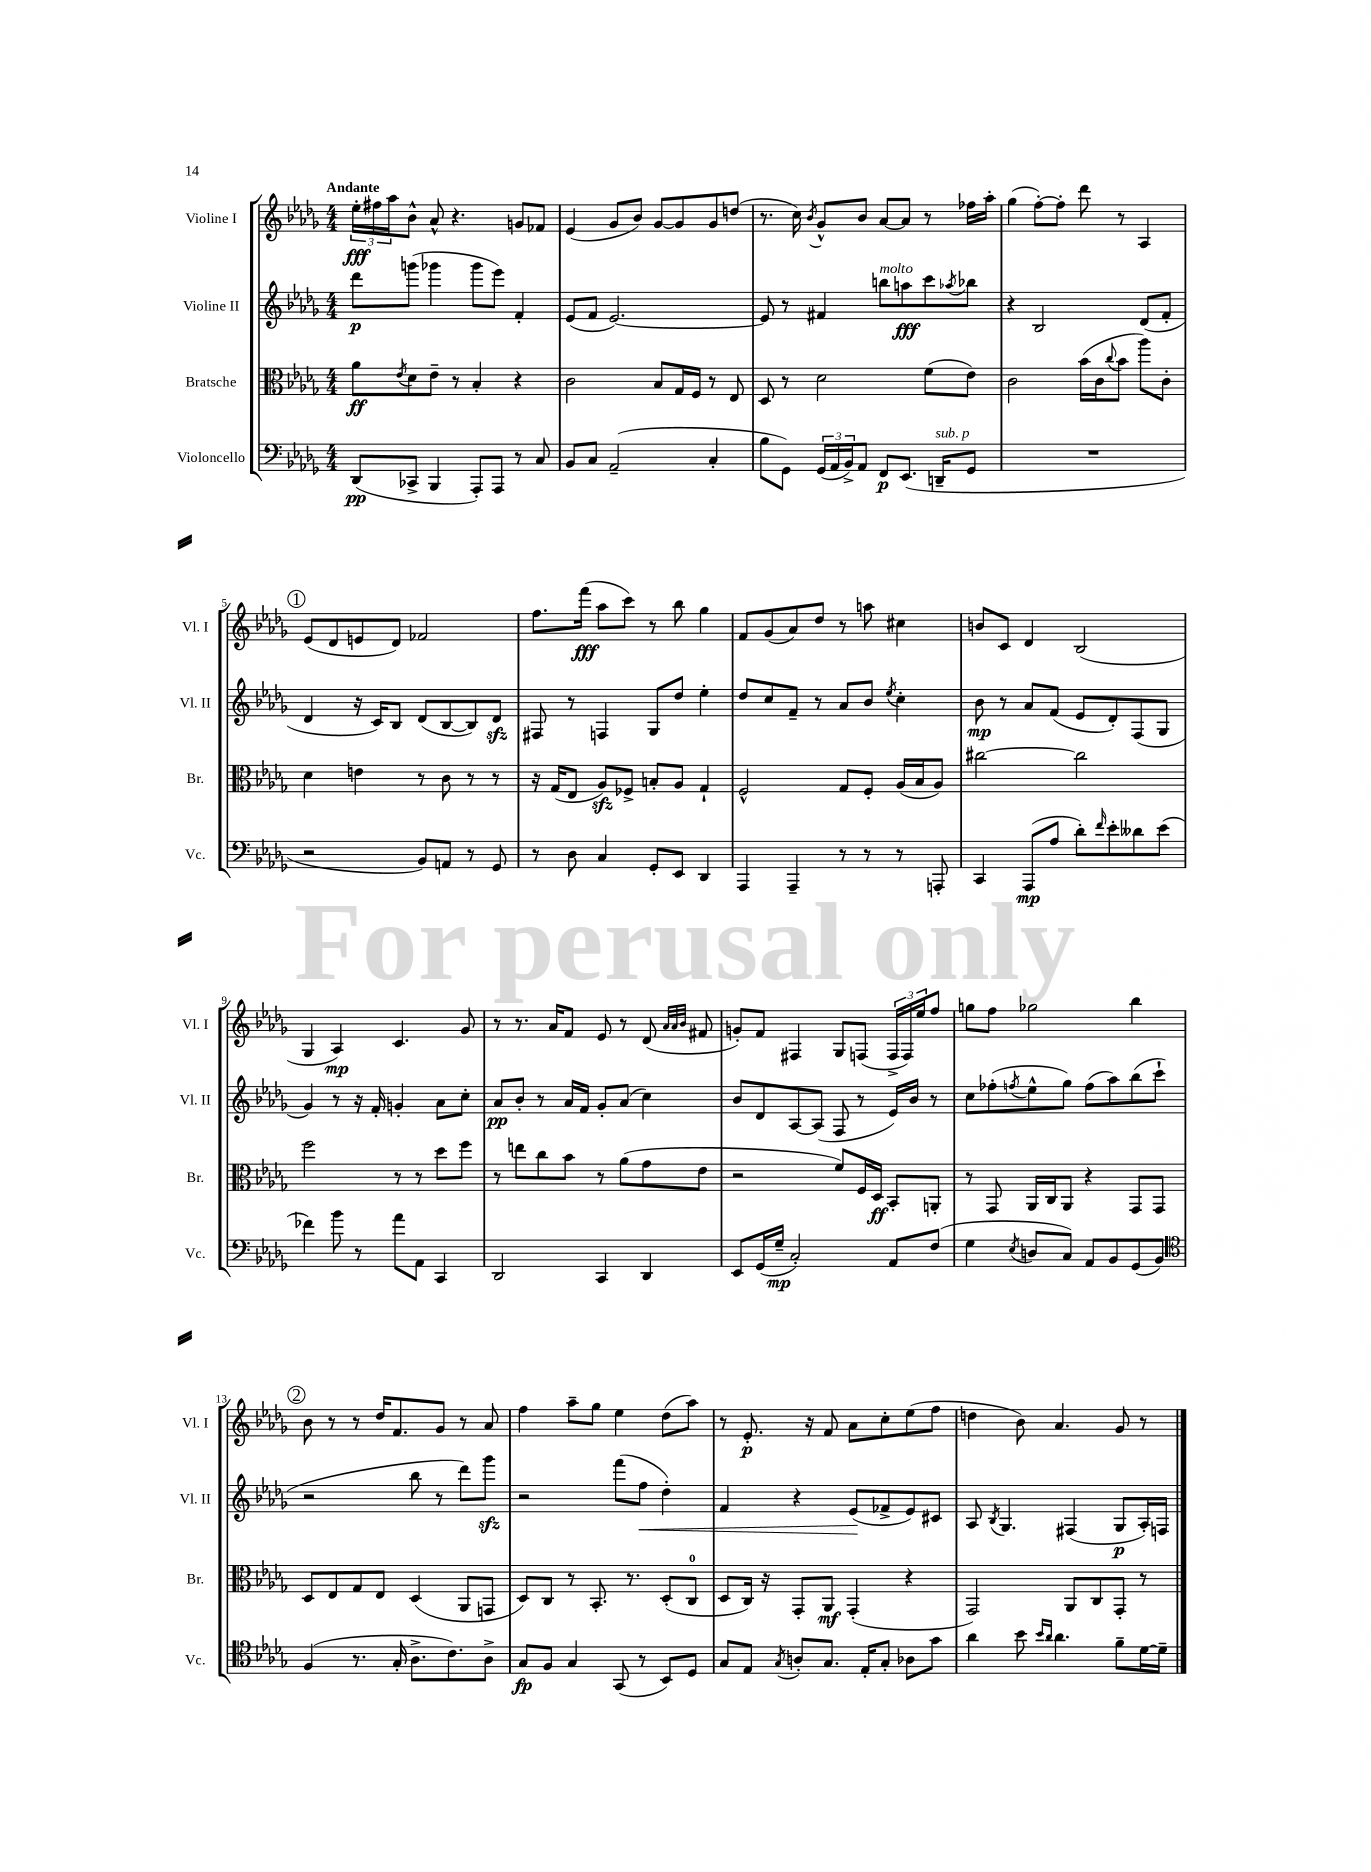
<<
\new StaffGroup <<
\new Staff = "s0" \with { instrumentName = "Violine I" shortInstrumentName = "Vl. I" } {
    \clef treble \key des \major \numericTimeSignature \time 4/4 \tempo "Andante"
    \tuplet 3/2 { ees''16-.\fff fis''16 aes''16 } bes'8-^ aes'8-^ r4. g'8 fes'8 |
    ees'4( ges'8 bes'8) ges'8~ ges'8 ges'8 d''8( |
    r8. c''16) \acciaccatura { bes'8 } ges'8-^ bes'8 aes'8~ aes'8 r8 fes''16 aes''16-. |
    ges''4( f''8~-.) f''8-. des'''8 r8 aes4 |
    \mark \markup { \circle "1" } ees'8( des'8 e'8 des'8) fes'2 |
    f''8. f'''16\fff( aes''8 c'''8) r8 bes''8 ges''4 |
    f'8 ges'8( aes'8) des''8 r8 a''8 cis''4 |
    b'8 c'8 des'4 bes2( |
    ges4 aes4\mp) c'4. ges'8 |
    r8 r8. aes'16 f'8 ees'8 r8 des'8( \grace { aes'32 aes'32 bes'32 } fis'8 |
    g'8-.) f'8 fis4 ges8 f8( \tuplet 3/2 { f16-> f16) ees''16 } f''8 |
    g''8 f''8 ges''2 bes''4 |
    \mark \markup { \circle "2" } bes'8 r8 r8 des''16 f'8. ges'8 r8 aes'8 |
    f''4 aes''8-- ges''8 ees''4 des''8( aes''8) |
    r8 ees'8.-.\p r16 f'8 aes'8 c''8-. ees''8( f''8 |
    d''4 bes'8) aes'4. ges'8 r8 \bar "|." |
}
\new Staff = "s1" \with { instrumentName = "Violine II" shortInstrumentName = "Vl. II" } {
    \clef treble \key des \major \numericTimeSignature \time 4/4
    des'''8\p g'''8( ges'''4 ges'''8 ees'''8) f'4-. |
    ees'8( f'8 ees'2.~) |
    ees'8 r8 fis'4 b''8^\markup { \italic "molto" } a''8\fff c'''8 \acciaccatura { aes''8 } bes''8 |
    r4 bes2 des'8( f'8-. |
    \mark \markup { \circle "1" } des'4 r16 c'16) bes8 des'8( bes8~ bes8) des'8\sfz |
    fis8 r8 f4 ges8 des''8 ees''4-. |
    des''8 c''8 f'8-- r8 aes'8 bes'8 \acciaccatura { ees''8 } c''4-. |
    bes'8\mp r8 aes'8 f'8( ees'8 des'8-.) f8( ges8 |
    ges'4) r8 r16 f'16-. g'4-. aes'8 c''8-. |
    aes'8\pp bes'8-. r8 aes'16 f'16 ges'8-. aes'8( c''4) |
    bes'8 des'8 aes8~ aes8( f8 r8 ees'16) bes'16 r8 |
    c''8 fes''8-.( \acciaccatura { f''8 } ees''8-^ ges''8) f''8( aes''8) bes''8( c'''8-! |
    \mark \markup { \circle "2" } r2 bes''8 r8 des'''8) ges'''8\sfz |
    r2 f'''8( f''8\< des''4-.) |
    f'4 r4 ees'8\!( fes'8-> ees'8) cis'8 |
    aes8 \acciaccatura { bes8 } ges4. fis4( ges8\p aes16-.) f16 \bar "|." |
}
\new Staff = "s2" \with { instrumentName = "Bratsche" shortInstrumentName = "Br." } {
    \clef alto \key des \major \numericTimeSignature \time 4/4
    aes'8\ff \acciaccatura { ees'8 } des'8 ees'8-- r8 bes4-. r4 |
    c'2 bes8 ges16 f16 r8 ees8 |
    des8 r8 des'2 f'8( ees'8) |
    c'2 bes'16( c'16 \appoggiatura { c''8 } bes'8 aes''8) c'8-. |
    \mark \markup { \circle "1" } des'4 e'4 r8 c'8 r8 r8 |
    r16 ges16( ees8 aes8\sfz) fes8-> b8-. aes8 ges4-! |
    f2-^ ges8 f8-. aes16( bes16 aes8) |
    cis''2~ cis''2 |
    f''2 r8 r8 des''8 f''8 |
    r8 e''8 c''8 bes'8 r8 aes'8( ges'8 ees'8 |
    r2 f'8) f16 des16\ff bes,8-. a,8-. |
    r8 ges,8 aes,16 c16 aes,8 r4 ges,8 ges,8 |
    \mark \markup { \circle "2" } des8 ees8 ges8 ees8 des4( aes,8 g,8 |
    des8) c8 r8 bes,8.-. r8. des8-.( c8-0 |
    des8 c16) r16 ges,8-. aes,8\mf ges,4-.( r4 |
    ges,2) aes,8 c8 ges,8-. r8 \bar "|." |
}
\new Staff = "s3" \with { instrumentName = "Violoncello" shortInstrumentName = "Vc." } {
    \clef bass \key des \major \numericTimeSignature \time 4/4
    des,8\pp( ces,8-> bes,,4 aes,,8-.) aes,,8 r8 c8 |
    bes,8 c8 aes,2--( c4-. |
    bes8 ges,8) \tuplet 3/2 { ges,16( aes,16 bes,16->) } aes,8 f,8\p ees,8.( d,16--^\markup { \italic "sub. p" } ges,8 |
    R1 |
    \mark \markup { \circle "1" } r2 bes,8) a,8 r8 ges,8 |
    r8 des8 c4 ges,8-. ees,8 des,4 |
    aes,,4 aes,,4-- r8 r8 r8 a,,8-. |
    c,4 aes,,8\mp( aes8 des'8-.) \grace { f'16 } ees'8-. deses'8 ees'8( |
    fes'4) bes'8 r8 aes'8 aes,8 c,4 |
    des,2 c,4 des,4 |
    ees,8 ges,16( ges16--\mp c2-.) aes,8 f8( |
    ges4 \acciaccatura { ees8 } d8 c8) aes,8 bes,8 ges,8( bes,8) |
    \mark \markup { \circle "2" } \clef tenor f4( r8. ges16-. aes8.-> c'8.) aes8-> |
    ges8\fp f8 ges4 ges,8( r8 bes,8) des8 |
    ges8 ees8 \acciaccatura { ges8 } a8-. ges8. ees16-. ges8-. aes8 ges'8 |
    aes'4 bes'8 \grace { bes'16 aes'16 } aes'4. f'8-- des'16~ des'16-- \bar "|." |
}
>>
>>
